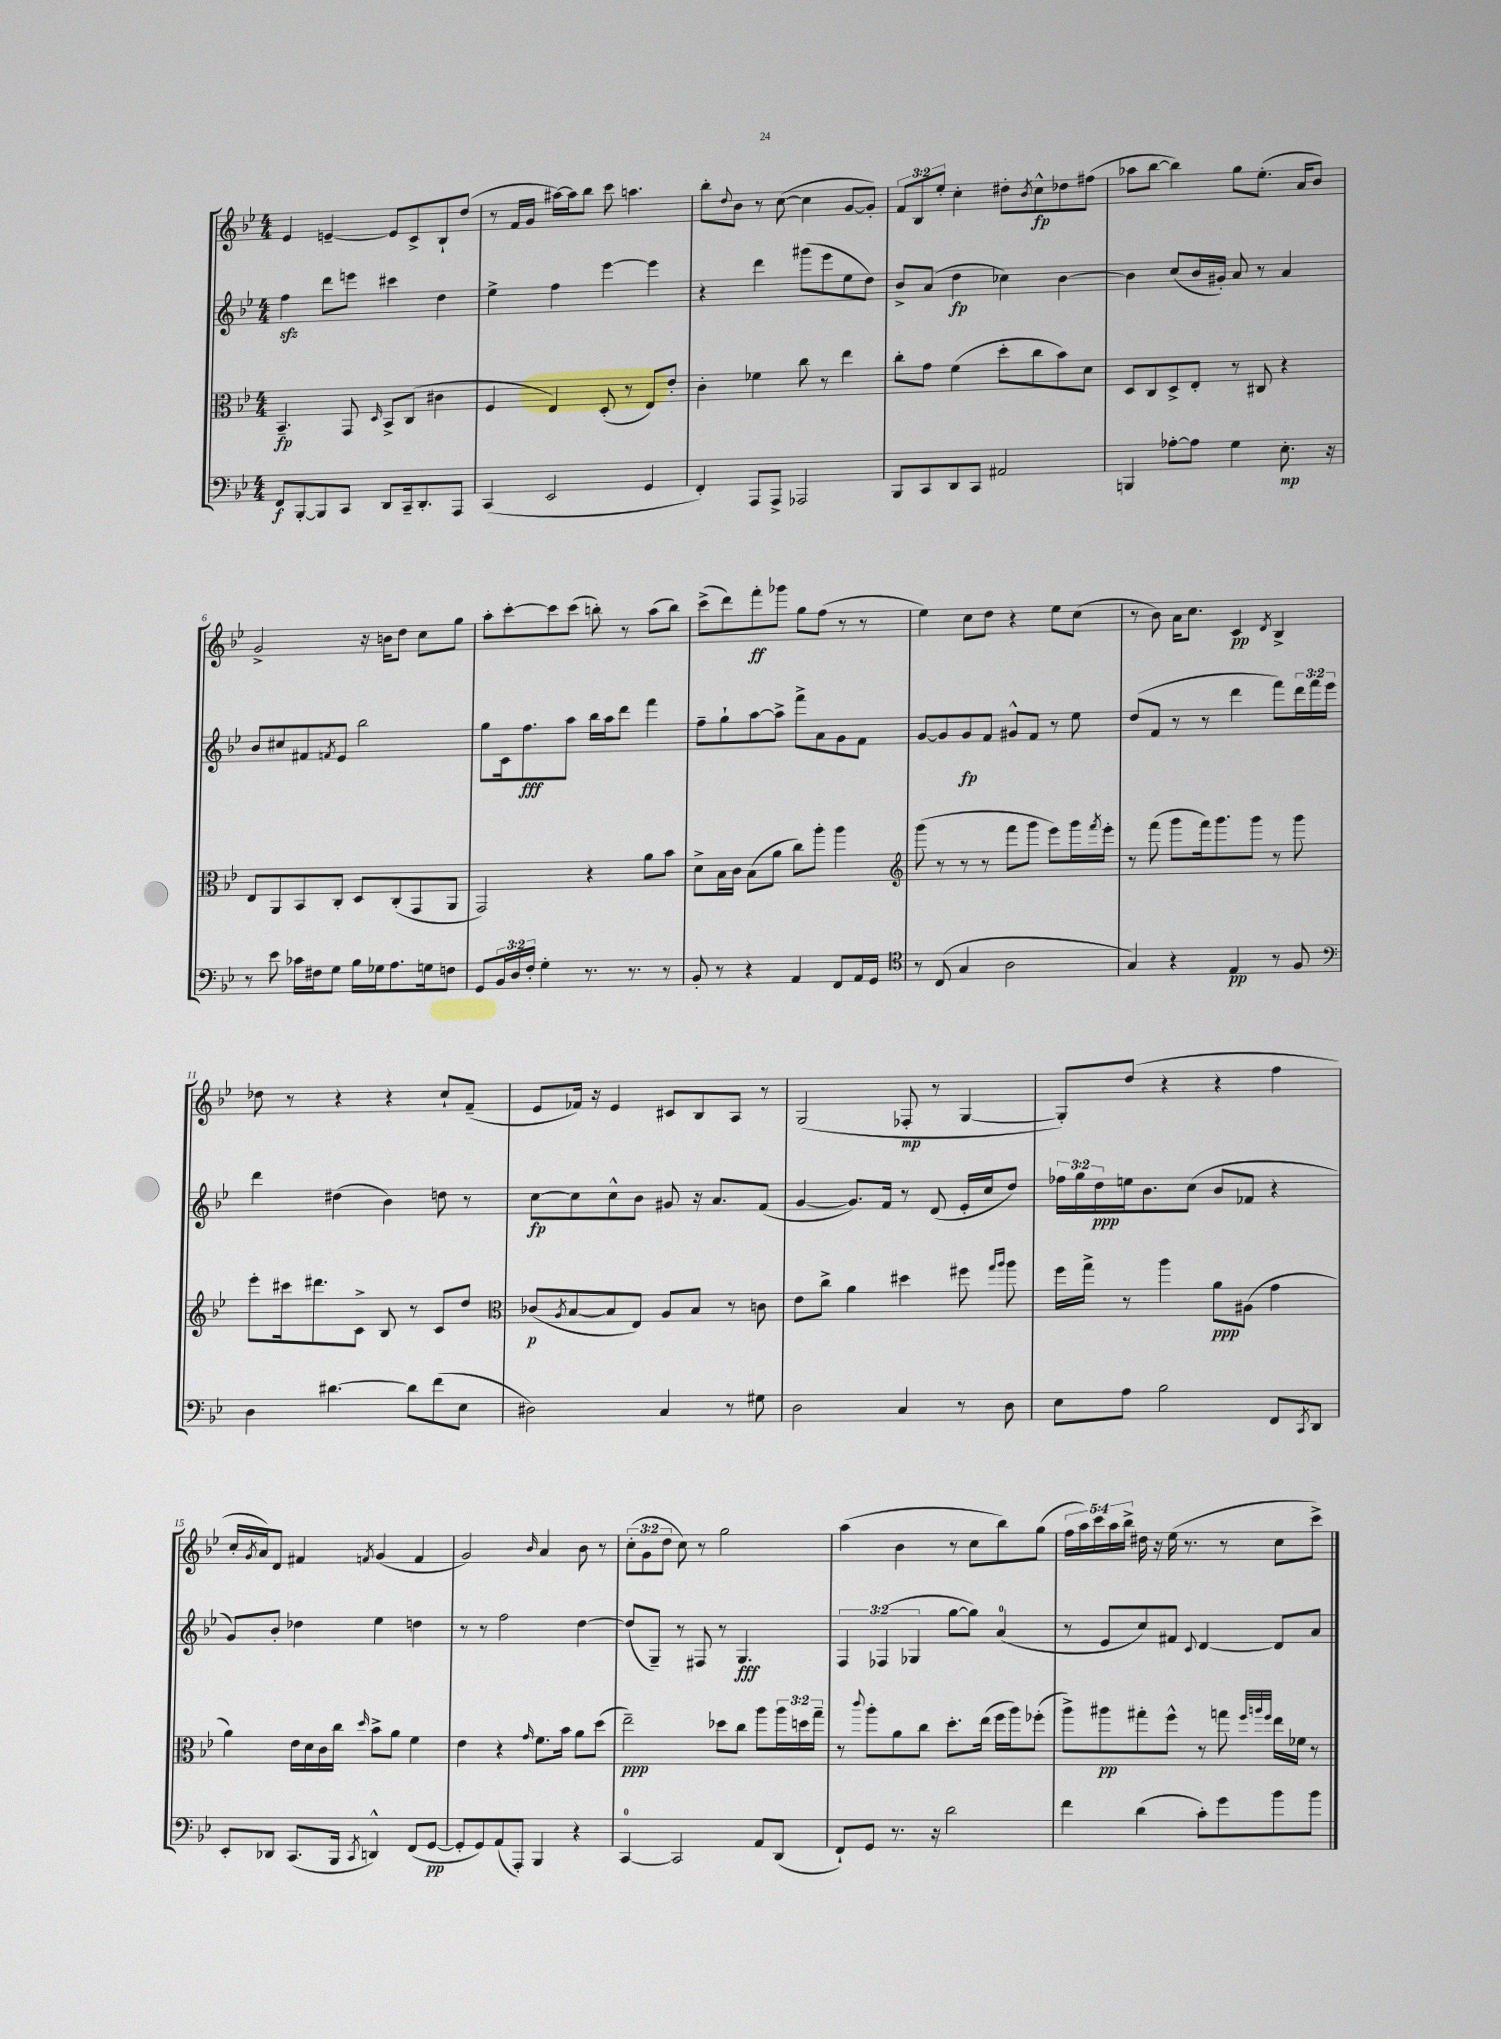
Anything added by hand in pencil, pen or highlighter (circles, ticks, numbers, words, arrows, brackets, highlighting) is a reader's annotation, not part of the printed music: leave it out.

**kern	**dynam	**kern	**dynam	**kern	**dynam	**kern	**dynam
*part4	*part4	*part3	*part3	*part2	*part2	*part1	*part1
*staff4	*staff4	*staff3	*staff3	*staff2	*staff2	*staff1	*staff1
*clefF4	*	*clefC3	*	*clefG2	*	*clefG2	*
*k[b-e-]	*	*k[b-e-]	*	*k[b-e-]	*	*k[b-e-]	*
*M4/4	*	*M4/4	*	*M4/4	*	*M4/4	*
=1	=1	=1	=1	=1	=1	=1	=1
8FF/L	f	4.BB-~/	fp	4ffzz\	.	4e-/	.
[8BBB-'/	.	.	.	.	.	.	.
8BBB-/]	.	.	.	8ddd\L	.	[4en~/	.
8CC/J	.	8GG/	.	8eeen\J	.	.	.
.	.	16qqD/	.	.	.	.	.
8DD/L	.	8BB-^/L	.	4ccc#X\	.	8e/L]	.
16CC~/k	.	(8C/J	.	.	.	8c^/	.
8.DD'/	.	.	.	.	.	.	.
.	.	4c#X\	.	4dd\	.	8B-`/	.
8AAA/J	.	.	.	.	.	(8dd/J	.
=2	=2	=2	=2	=2	=2	=2	=2
(4CC/	.	4F/	.	4ee-^\	.	8r	.
.	.	.	.	.	.	16f/LL	.
.	.	.	.	.	.	16g/JJ	.
2EE-/	.	4E-/)	.	4ff\	.	[16aa#X\LL)	.
.	.	.	.	.	.	16aa#\J]	.
.	.	.	.	.	.	8bb-\J	.
.	.	(8D'/	.	[4eee-\	.	8ccc\	.
.	.	8r	.	.	.	4.aan\	.
4GG/	.	8E-/L)	.	4eee-\]	.	.	.
.	.	8e-'/J	.	.	.	.	.
=3	=3	=3	=3	=3	=3	=3	=3
4FF'/)	.	4c'\	.	4r	.	8bb-'\L	.
.	.	.	.	.	.	8qqdd/	.
.	.	.	.	.	.	8b-\J	.
8AAA/L	.	4f-X\	.	4ddd\	.	8r	.
8AAA^/J	.	.	.	.	.	([8cc\	.
2AAA-X/	.	8cc\	.	(8ggg#X\L	.	4cc\]	.
.	.	8r	.	8eee-\	.	.	.
.	.	4ee-\	.	8ee-\	.	[8g/L	.
.	.	.	.	8dd\J)	.	8g'/J])	.
=4	=4	=4	=4	=4	=4	=4	=4
8BBB-/L	.	8cc'\L	.	8b-^/L	.	12f/L	.
.	.	.	.	.	.	12B-/	.
8CC/	.	8g\J	.	(8a/J	.	.	.
.	.	.	.	.	.	12ee-'/J	.
8DD/	.	(4f\	.	4dd\	fp	4cc'\	.
8CC/J	.	.	.	.	.	.	.
2AA#X/	.	8dd'\L	.	4cc-X\)	.	8dd#X'\L	.
.	.	.	.	.	.	8qb-/	.
.	.	8cc\	.	.	.	8cc^^\	fp
.	.	8b-\)	.	[4b-\	.	8dd-X\	.
.	.	8d\J	.	.	.	(8ff#X\J	.
=5	=5	=5	=5	=5	=5	=5	=5
4BBBn/	.	8D/L	.	4b-\]	.	8aa-X\L	.
.	.	8C/	.	.	.	[8bb-\J	.
[8A-X'\L	.	8D^/	.	(8cc/L	.	4bb-\])	.
8A-\J]	.	8E-'/J	.	16b-/L	.	.	.
.	.	.	.	16g#X'/JJ)	.	.	.
4G\	.	8r	.	8a/	.	8gg\L	.
.	.	8C#X/	.	8r	.	(8.ee-'\J	.
8.E-'\	mp	4r	.	4a/	.	.	.
.	.	.	.	.	.	16a/KL	.
.	.	.	.	.	.	8b-/J)	.
16r	.	.	.	.	.	.	.
!!LO:LB:g=z
=6	=6	=6	=6	=6	=6	=6	=6
8r	.	8E-/L	.	8b-/L	.	2g^/	.
8e-\	.	8AA/	.	8cc#X/	.	.	.
16c-X\LL	.	8BB-/	.	8f#X/	.	.	.
16F#X\J	.	.	.	.	.	.	.
.	.	.	.	8qfn/	.	.	.
8G\J	.	8C'/J	.	8e-/J	.	.	.
16B-\LL	.	8D/L	.	2bb-\	.	16r	.
16G-X\J	.	.	.	.	.	16bn\KL	.
8.A\	.	(8C'/	.	.	.	8dd\J	.
.	.	8GG/	.	.	.	8cc\L	.
16Gn\k	.	.	.	.	.	.	.
8Fn\J	.	8AA/J	.	.	.	8gg\J	.
=7	=7	=7	=7	=7	=7	=7	=7
8GG/L	.	2GG/)	.	8gg\L	.	8aa'\L	.
24BB-/L	.	.	.	16c\k	.	[8ccc'\	.
24D/	.	.	.	.	.	.	.
.	.	.	.	8.ff\	fff	.	.
24F'/JJ	.	.	.	.	.	.	.
4G'\	.	.	.	.	.	8ccc\]	.
.	.	.	.	8aa\J	.	(8ccc\J	.
8.r	.	4r	.	16bb-\LL	.	8bbn'\)	.
.	.	.	.	16aa\J	.	.	.
.	.	.	.	8ddd\J	.	8r	.
8.r	.	.	.	.	.	.	.
.	.	8a\L	.	4fff\	.	(8aa\L	.
8r	.	8b-\J	.	.	.	8bb\J)	.
=8	=8	=8	=8	=8	=8	=8	=8
8BB-'/	.	8d^\L	.	8ff~\L	.	(8ccc^\L	.
8r	.	16B-\L	.	8gg`\	.	8ddd\)	.
.	.	16c\JJ	.	.	.	.	.
4r	.	(8B-\L	.	[8aa\	.	8fff'\	ff
.	.	8a\J	.	8aa^\J]	.	8ggg-X\J	.
4AA/	.	8cc\L)	.	8fff^\L	.	8gg\L	.
.	.	8aa'\J	.	8a\	.	(8ff\J	.
8FF/L	.	4aa\	.	8g\	.	8r	.
16AA/L	.	.	.	8f\J	.	8r	.
16GG/JJ	.	.	.	.	.	.	.
=9	=9	=9	=9	=9	=9	=9	=9
*clefC4	*	*clefG2	*	*	*	*	*
8r	.	(8ggg\	.	[8g/L	.	4ee-\)	.
(8C/	.	8r	.	8g/]	.	.	.
4G/	.	8r	.	8g/	fp	8cc\L	.
.	.	8r	.	8f/J	.	8dd\J	.
2A\	.	8fff\L	.	8g#X^^/L	.	4r	.
.	.	8ggg\J	.	8f/J	.	.	.
.	.	8eee-\L)	.	8r	.	8ee-\L	.
.	.	16ggg\L	.	8ee-\	.	(8cc\J	.
.	.	8qfff/	.	.	.	.	.
.	.	16eee-'\JJ	.	.	.	.	.
=10	=10	=10	=10	=10	=10	=10	=10
4G/)	.	8r	.	(8dd/L	.	8r	.
.	.	(8fff\	.	8f/J	.	8b-\)	.
4r	.	8ggg\L	.	8r	.	16a\KL	.
.	.	.	.	.	.	8.cc\J	.
.	.	16fff\k)	.	8r	.	.	.
.	.	8.ggg\	.	.	.	.	.
4E-/	pp	.	.	4ddd\	.	4c/	pp
.	.	8ggg\J	.	.	.	.	.
.	.	.	.	.	.	8qd/	.
8r	.	8r	.	8fff\L)	.	4B-^/	.
8F/	.	8ggg\	.	24ddd\L	.	.	.
.	.	.	.	24fff\	.	.	.
.	.	.	.	24eee-\JJ	.	.	.
!!LO:LB:g=z
=11	=11	=11	=11	=11	=11	=11	=11
*clefF4	*	*	*	*	*	*	*
4D\	.	8eee-'\L	.	4ddd\	.	8dd-X\	.
.	.	16ccc#X\k	.	.	.	8r	.
.	.	8.ddd#X\	.	.	.	.	.
[4.d#X\	.	.	.	(4dd#X\	.	4r	.
.	.	8c^\J	.	.	.	.	.
.	.	8B-/	.	4b-\)	.	4r	.
8d#\L]	.	8r	.	.	.	.	.
(8f\	.	8c/L	.	8ddn\	.	8cc`/L	.
8E-\J	.	8dd/J	.	8r	.	(8f~/J	.
=12	=12	=12	=12	=12	=12	=12	=12
*	*	*clefC3	*	*	*	*	*
2D#X\)	.	(8c-X/L	p	[8cc\L	fp	8e-/L	.
.	.	8qA/	.	.	.	.	.
.	.	[8B-/	.	8cc\]	.	16f-X/Jk)	.
.	.	.	.	.	.	16r	.
.	.	8B-/]	.	8cc^^\	.	4e-/	.
.	.	8E-/J)	.	8b-\J	.	.	.
4C/	.	8A/L	.	8g#X/	.	8c#X/L	.
.	.	8B-/J	.	16r	.	8B-/	.
.	.	.	.	8.a/L	.	.	.
8r	.	8r	.	.	.	8A/J	.
8G#X\	.	8cn\	.	(8f/J	.	8r	.
=13	=13	=13	=13	=13	=13	=13	=13
2D\	.	8e-\L	.	[4g/	.	(2G/	.
.	.	8cc^\J	.	.	.	.	.
.	.	4a\	.	8.g/L])	.	.	.
.	.	.	.	16f/Jk	.	.	.
4C/	.	4dd#X\	.	8r	.	8F-X'/	mp
.	.	.	.	(8d/	.	8r	.
8r	.	8ff#X\	.	16e-'/LL	.	[4G/	.
.	.	.	.	16cc/J	.	.	.
.	.	16qqgg/LL	.	.	.	.	.
.	.	16qqaa/JJ	.	.	.	.	.
8D\	.	8aa\	.	8dd/J)	.	.	.
=14	=14	=14	=14	=14	=14	=14	=14
8E-\L	.	16ff\LL	.	24ff-X\LL	.	8G'/L])	.
.	.	.	.	24gg\	.	.	.
.	.	16gg^\JJ	.	.	.	.	.
.	.	.	.	24dd\	ppp	.	.
8A\J	.	8r	.	16een\J	.	(8dd/J	.
.	.	.	.	8.b-\	.	.	.
2B-\	.	4aa\	.	.	.	4r	.
.	.	.	.	(8cc\J	.	.	.
.	.	8a\L	ppp	8b-/L	.	4r	.
.	.	(8A#X\J	.	8f-X/J	.	.	.
8FF/L	.	4g\	.	4r	.	4ff\	.
8qCC/	.	.	.	.	.	.	.
8DD/J	.	.	.	.	.	.	.
!!LO:LB:g=z
=15	=15	=15	=15	=15	=15	=15	=15
8EE-'/L	.	4a\)	.	8g/L)	.	16cc'/LL	.
.	.	.	.	.	.	8qg/	.
.	.	.	.	.	.	16a/J)	.
8DD-X/J	.	.	.	8b-'/J	.	8d/J	.
(8.CC/L	.	16e-\LL	.	4dd-X\	.	4f#X/	.
.	.	16d\	.	.	.	.	.
.	.	16c\	.	.	.	.	.
16BBB-/Jk	.	16cc\JJ	.	.	.	.	.
8qCC/	.	16qqdd/	.	.	.	8qfn/	.
4DDn^^/)	.	8b-^\L	.	4ee-\	.	(4g/	.
.	.	8a\J	.	.	.	.	.
(8FF/L	.	4f\	.	4ddn\	.	4f/	.
[8GG/J	pp	.	.	.	.	.	.
=16	=16	=16	=16	=16	=16	=16	=16
8GG'/L]	.	4e-\	.	8r	.	2g/)	.
8GG/)	.	.	.	8r	.	.	.
(8AA/	.	4r	.	2ff\	.	.	.
8AAA'/J)	.	.	.	.	.	.	.
.	.	16qqg/	.	.	.	16qqb-/	.
4BBB-/	.	8.f\L	.	.	.	4a/	.
.	.	16b-\Jk	.	.	.	.	.
4r	.	8a\L	.	[4dd\	.	8b-\	.
.	.	(8dd\J	.	.	.	8r	.
=17	=17	=17	=17	=17	=17	=17	=17
[4CC/	.	2ee-~\)	ppp	(8dd/L]	.	(12cc'\L	.
.	.	.	.	.	.	12g\	.
.	.	.	.	8G~/J)	.	.	.
.	.	.	.	.	.	12dd\J	.
2CC/]	.	.	.	8r	.	8cc\)	.
.	.	.	.	8F#X/	.	8r	.
.	.	8dd-X\L	.	8r	.	2gg\	.
.	.	8cc\J	.	4.G/	fff	.	.
8AA/L	.	8aa\L	.	.	.	.	.
(8DD/J	.	24aa\L	.	.	.	.	.
.	.	24ddn\	.	.	.	.	.
.	.	24gg~\JJ	.	.	.	.	.
=18	=18	=18	=18	=18	=18	=18	=18
8FF`/L)	.	8r	.	6F/	.	(4aa\	.
.	.	8qqccc/	.	.	.	.	.
8GG/J	.	8aa'\L	.	.	.	.	.
.	.	.	.	(6F-X/	.	.	.
8.r	.	8a\	.	.	.	4b-\	.
.	.	.	.	6G-X/	.	.	.
.	.	8cc\J	.	.	.	.	.
16r	.	.	.	.	.	.	.
2d\	.	8.dd'\L	.	[8gg\L	.	8r	.
.	.	.	.	8gg\J])	.	8cc\L	.
.	.	(16ee-\Jk	.	.	.	.	.
.	.	16ff\LL	.	(4a/	.	8bb-\)	.
.	.	16aa\J)	.	.	.	.	.
.	.	(8ff-X'\J	.	.	.	(8gg\J	.
=19	=19	=19	=19	=19	=19	=19	=19
4f\	.	8aa^\L)	.	8r	.	20ff\LL	.
.	.	.	.	.	.	20aa\)	.
.	.	.	.	.	.	20ccc\	.
.	.	8aa#X\	pp	8e-/L	.	.	.
.	.	.	.	.	.	20aa\	.
.	.	.	.	.	.	20bb-^\JJ	.
(4d\	.	8gg#X'\	.	8cc/)	.	16dd#X\	.
.	.	.	.	.	.	16r	.
.	.	8ff^^\J	.	8f#X/J	.	(16ee-\	.
.	.	.	.	.	.	8.r	.
.	.	.	.	8qqc/	.	.	.
8c'\L)	.	8r	.	[4d/	.	.	.
8g\	.	8ggn\	.	.	.	8r	.
.	.	32qqff/LLL	.	.	.	.	.
.	.	32qqaan/	.	.	.	.	.
.	.	32qqff/JJJ	.	.	.	.	.
8b-\	.	16ee-\LL	.	8d/L]	.	8cc\L	.
.	.	16f-X\JJ	.	.	.	.	.
8b-\J	.	8r	.	8a/J	.	8ccc^\J)	.
==	==	==	==	==	==	==	==
*-	*-	*-	*-	*-	*-	*-	*-
